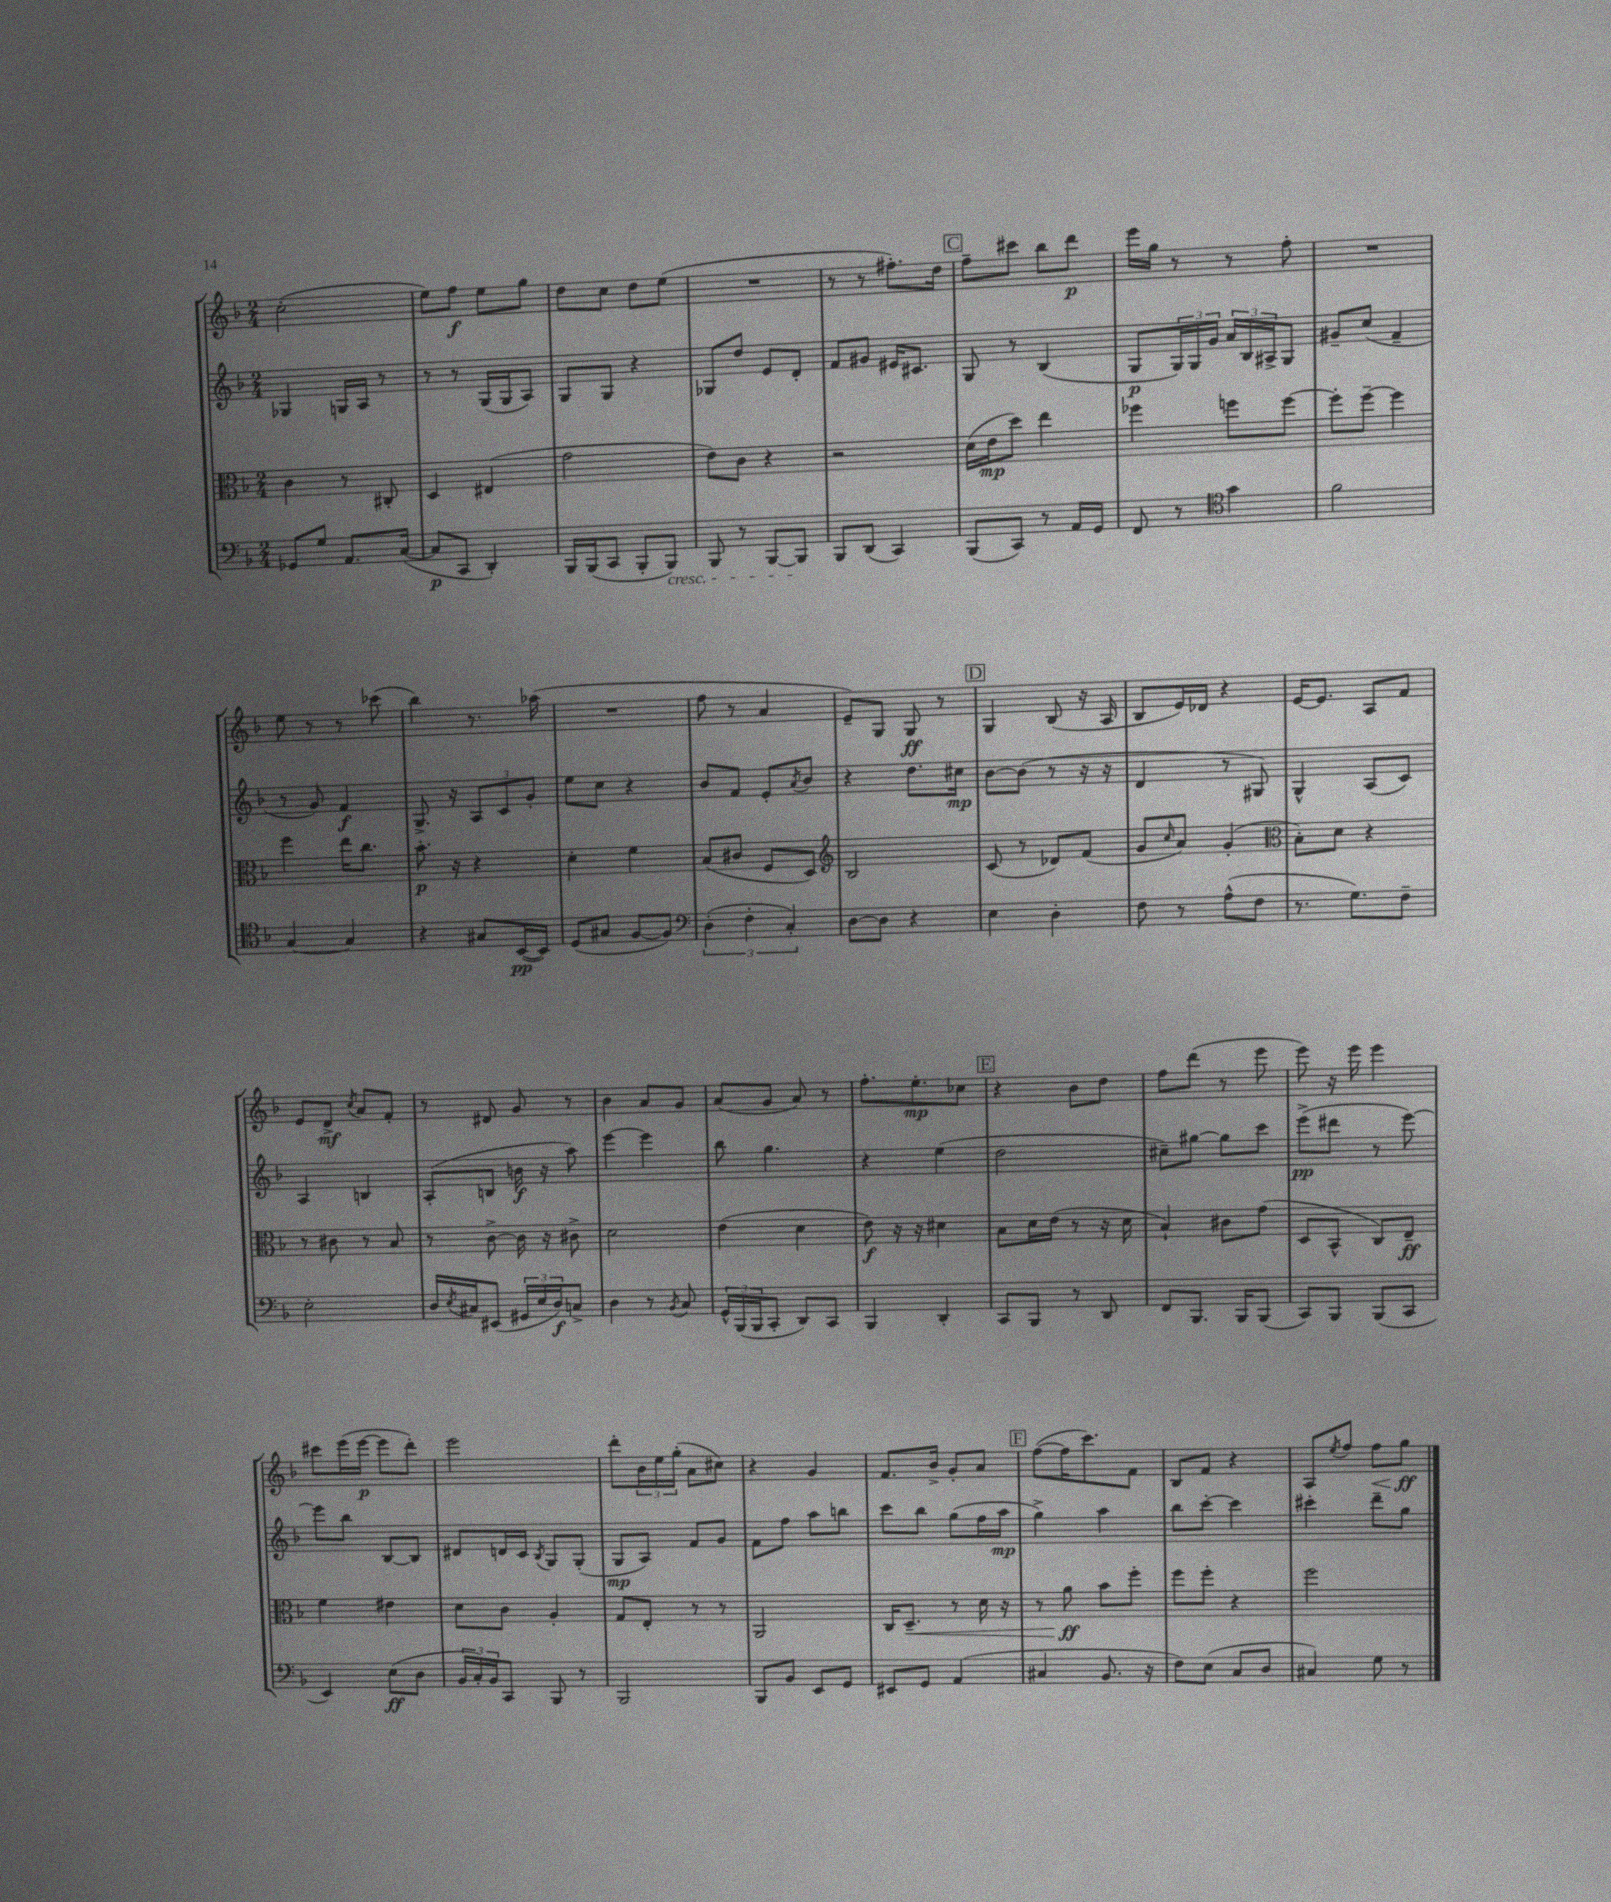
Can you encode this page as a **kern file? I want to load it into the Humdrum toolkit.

**kern	**dynam	**kern	**dynam	**kern	**dynam	**kern	**dynam
*part4	*part4	*part3	*part3	*part2	*part2	*part1	*part1
*staff4	*staff4	*staff3	*staff3	*staff2	*staff2	*staff1	*staff1
*clefF4	*	*clefC3	*	*clefG2	*	*clefG2	*
*k[b-]	*	*k[b-]	*	*k[b-]	*	*k[b-]	*
*M2/4	*	*M2/4	*	*M2/4	*	*M2/4	*
=16	=16	=16	=16	=16	=16	=16	=16
8GG-X/L	.	4c\	.	4G-X/	.	(2cc'\	.
8G/J	.	.	.	.	.	.	.
8.AA/L	.	8r	.	16Gn/LL	.	.	.
.	.	.	.	16A/JJ	.	.	.
.	.	8C#X'/	.	8r	.	.	.
([16C/Jk	.	.	.	.	.	.	.
=17	=17	=17	=17	=17	=17	=17	=17
8C/L]	p	4D/	.	8r	.	8ee\L)	.
8CC/J	.	.	.	8r	.	8ff\J	f
4DD'/)	.	(4E#X/	.	(16G/LL	.	8ee\L	.
.	.	.	.	16G/J	.	.	.
.	.	.	.	8A/J)	.	8gg\J	.
=18	=18	=18	=18	=18	=18	=18	=18
16BBB-/LL	.	2g\	.	8G/L	.	8dd\L	.
(16BBB-/J	.	.	.	.	.	.	.
8CC/J	.	.	.	8G/J	.	8cc\J	.
8BBB-'/L	.	.	.	4r	.	8dd\L	.
!LO:TX:b:i:t=cresc.	!	!	!	!	!	!	!
8BBB-/J)	.	.	.	.	.	(8ee\J	.
=19	=19	=19	=19	=19	=19	=19	=19
8BBB-/	.	8e\L)	.	8G-X/L	.	2r	.
8r	.	8c\J	.	8dd/J	.	.	.
[8BBB-/L	.	4r	.	8e/L	.	.	.
8BBB-/J]	.	.	.	8d'/J	.	.	.
=20	=20	=20	=20	=20	=20	=20	=20
8BBB-/L	.	2r	.	8f/L	.	8r	.
(8DD/J	.	.	.	8g#X/J	.	8r	.
4CC/)	.	.	.	16e#X/KL	.	8.ff#X'\L)	.
.	.	.	.	8.c#X/J	.	.	.
.	.	.	.	.	.	16dd\Jk	.
!!LO:REH:place=s1:t=C
=21	=21	=21	=21	=21	=21	=21	=21
(8BBB-/L	.	(16d\LL	.	8G/	.	8ff~\L	.
.	.	16e\J	mp	.	.	.	.
8CC/J)	.	8dd\J)	.	8r	.	8ccc#X\J	.
8r	.	4ee\	.	(4B-/	.	8bb-\L	.
16AA/LL	.	.	.	.	.	8ddd\J	p
16GG/JJ	.	.	.	.	.	.	.
=22	=22	=22	=22	=22	=22	=22	=22
8FF/	.	4ff-X\	.	8G/L	p	16eee\LL	.
.	.	.	.	.	.	16gg\JJ	.
8r	.	.	.	24G/L)	.	8r	.
.	.	.	.	24G/	.	.	.
.	.	.	.	24g/JJ	.	.	.
*clefC4	*	*	*	*	*	*	*
4g\	.	8ffn\L	.	24a/LL	.	8r	.
.	.	.	.	24B-/	.	.	.
.	.	.	.	24A#X^/J	.	.	.
.	.	[8ff\J	.	8G/J	.	8ff'\	.
=23	=23	=23	=23	=23	=23	=23	=23
2f\	.	8ff'\L]	.	8g#X~/L	.	2r	.
.	.	[8ff~\J	.	(8cc/J	.	.	.
.	.	4ff\]	.	4f~/	.	.	.
!!LO:LB:g=z
=24	=24	=24	=24	=24	=24	=24	=24
[4G/	.	4ff\	.	8r	.	8ee\	.
.	.	.	.	8g/)	.	8r	.
4G/]	.	16ee\KL	.	4f/	f	8r	.
.	.	8.cc\J	.	.	.	.	.
.	.	.	.	.	.	(8ccc-X\	.
=25	=25	=25	=25	=25	=25	=25	=25
4r	.	8.b-'\	p	8.G^/	.	4bb-\)	.
.	.	16r	.	16r	.	.	.
8G#X/L	.	4r	.	12A/L	.	8.r	.
.	.	.	.	12c/	.	.	.
([16BB-/L	pp	.	.	.	.	.	.
.	.	.	.	12g'/J	.	.	.
16BB-/JJ])	.	.	.	.	.	(16aa-X\	.
=26	=26	=26	=26	=26	=26	=26	=26
(8D/L	.	4d'\	.	8ee\L	.	2r	.
8G#X/J	.	.	.	8cc\J	.	.	.
[8F/L	.	4f\	.	4r	.	.	.
8F/J])	.	.	.	.	.	.	.
=27	=27	=27	=27	=27	=27	=27	=27
*clefF4	*	*	*	*	*	*	*
(6D'\	.	(8B-/L	.	8b-/L	.	8ff\	.
.	.	8c#X/J	.	8f/J	.	8r	.
6F'\	.	.	.	.	.	.	.
.	.	8F/L	.	8e'/L	.	4a/	.
6C'/)	.	.	.	.	.	.	.
.	.	.	.	8qa/	.	.	.
.	.	8D/J)	.	8b-/J	.	.	.
=28	=28	=28	=28	=28	=28	=28	=28
*	*	*clefG2	*	*	*	*	*
[8D\L	.	2B-/	.	4r	.	8e~/L)	.
8D\J]	.	.	.	.	.	8G/J	.
4r	.	.	.	8.dd\L	.	8G/	ff
.	.	.	.	.	.	8r	.
.	.	.	.	16cc#X\Jk	mp	.	.
!!LO:REH:place=s1:t=D
=29	=29	=29	=29	=29	=29	=29	=29
4E\	.	(8c/	.	[8b-\L	.	4G/	.
.	.	8r	.	(8b-\J]	.	.	.
4D'\	.	8d-X/L)	.	8r	.	(8B-/	.
.	.	(8f/J	.	16r	.	16r	.
.	.	.	.	16r	.	16A/	.
=30	=30	=30	=30	=30	=30	=30	=30
8F\	.	8g/L	.	4d/	.	8B-/L	.
.	.	16qqcc/	.	.	.	.	.
8r	.	8a/J)	.	.	.	16e/L)	.
.	.	.	.	.	.	16d-X/JJ	.
(8A^^\L	.	(4g'/	.	8r	.	4r	.
8F\J	.	.	.	8G#X/)	.	.	.
=31	=31	=31	=31	=31	=31	=31	=31
*	*	*clefC3	*	*	*	*	*
8.r	.	8B-'\L)	.	4G^^/	.	[16e/KL	.
.	.	.	.	.	.	8.e/J]	.
.	.	8d\J	.	.	.	.	.
8.G\L)	.	.	.	.	.	.	.
.	.	4r	.	(8A/L	.	8A/L	.
8F~\J	.	.	.	8c/J)	.	8f/J	.
!!LO:LB:g=z
=32	=32	=32	=32	=32	=32	=32	=32
2E'\	.	8r	.	4A/	.	8e/L	.
.	.	8c#X\	.	.	.	8d^/J	mf
.	.	.	.	.	.	8qcc/	.
.	.	8r	.	4Bn/	.	8a/L	.
.	.	8B-/	.	.	.	8f'/J	.
=33	=33	=33	=33	=33	=33	=33	=33
16D/LL	.	8r	.	(8A'/L	.	8r	.
8qE/	.	.	.	.	.	.	.
16C#X/J	.	.	.	.	.	.	.
(8EE#X/J	.	[8c^\	.	8Bn/J	.	8d#X/	.
24GG#X/LL	.	16c\]	.	16bn\	f	8g/	.
24E/	.	.	.	.	.	.	.
.	.	16r	.	16r	.	.	.
24D/J)	f	.	.	.	.	.	.
8Cn^/J	.	8c#X^\	.	8aa\)	.	8r	.
=34	=34	=34	=34	=34	=34	=34	=34
4D\	.	2d\	.	[4eee\	.	4b-\	.
8r	.	.	.	4eee\]	.	8a/L	.
8qBB-/	.	.	.	.	.	.	.
8C/	.	.	.	.	.	8g/J	.
=35	=35	=35	=35	=35	=35	=35	=35
24GG^^/LL	.	(4e\	.	8bb-\	.	(8a/L	.
(24BBB-/	.	.	.	.	.	.	.
24BBB-/J	.	.	.	.	.	.	.
8CC'/J	.	.	.	4.gg\	.	8g/J	.
8DD/L)	.	4d\	.	.	.	8a/)	.
8CC/J	.	.	.	.	.	8r	.
=36	=36	=36	=36	=36	=36	=36	=36
4BBB-/	.	8e\)	f	4r	.	8.ff'\L	.
.	.	16r	.	.	.	.	.
.	.	16r	.	.	.	8.ee'\	mp
4DD'/	.	4d#X\	.	(4ee\	.	.	.
.	.	.	.	.	.	8cc-X\J	.
!!LO:REH:place=s1:t=E
=37	=37	=37	=37	=37	=37	=37	=37
8CC/L	.	8B-\L	.	2dd\	.	4r	.
8BBB-/J	.	16d\L	.	.	.	.	.
.	.	(16e\JJ	.	.	.	.	.
8r	.	8r	.	.	.	8b-\L	.
8DD/	.	16r	.	.	.	8dd\J	.
.	.	16d\	.	.	.	.	.
=38	=38	=38	=38	=38	=38	=38	=38
8FF/L	.	4B-`/)	.	8cc#X~\L)	.	8ff\L	.
8.BBB-/J	.	.	.	[8gg#X\J	.	(8ddd\J	.
.	.	8c#X\L	.	8gg#\L]	.	8r	.
16BBB-/KL	.	.	.	.	.	.	.
(8BBB-/J	.	(8g\J	.	8ccc\J	.	8eee\	.
=39	=39	=39	=39	=39	=39	=39	=39
8CC/L)	.	8D/L	.	(8eee^\L	pp	8eee\)	.
8BBB-/J	.	8BB-^^/J	.	8ddd#X\J	.	16r	.
.	.	.	.	.	.	16eee\	.
(8BBB-/L	.	8C/L)	.	8r	.	4eee\	.
8CC/J	.	8E~/J	ff	[8eee\)	.	.	.
!!LO:LB:g=z
=40	=40	=40	=40	=40	=40	=40	=40
4EE/)	.	4f\	.	8eee\L]	.	8ccc#X\L	.
.	.	.	.	8bb-\J	.	(16eee\L	.
.	.	.	.	.	.	[16eee\JJ	p
(8E\L	ff	4e#X\	.	[8B-/L	.	8eee\L]	.
8D\J	.	.	.	8B-/J]	.	8ddd'\J)	.
=41	=41	=41	=41	=41	=41	=41	=41
24BB-/LL	.	8d\L	.	8d#X/L	.	2eee\	.
24C'/)	.	.	.	.	.	.	.
24BB-/J	.	.	.	.	.	.	.
8CC/J	.	8c\J	.	16dn/L	.	.	.
.	.	.	.	16c/JJ	.	.	.
.	.	.	.	8qB-/	.	.	.
8BBB-/	.	4A'/	.	8G/L	.	.	.
8r	.	.	.	(8G'/J	.	.	.
=42	=42	=42	=42	=42	=42	=42	=42
2BBB-/	.	8G/L	.	8G/L	mp	8ddd'\L	.
.	.	8E'/J	.	8A/J)	.	24b-\L	.
.	.	.	.	.	.	24ee\	.
.	.	.	.	.	.	(24gg'\JJ	.
.	.	8r	.	8f/L	.	8a\L	.
.	.	8r	.	8g/J	.	8cc#X\J)	.
=43	=43	=43	=43	=43	=43	=43	=43
8BBB-/L	.	2AA/	.	8f\L	.	4r	.
8BB-/J	.	.	.	8ff\J	.	.	.
8EE/L	.	.	.	8aa\L	.	4g/	.
8GG/J	.	.	.	8bbn\J	.	.	.
=44	=44	=44	=44	=44	=44	=44	=44
8EE#X/L	.	16C/KL	.	8ccc\L	.	8.f/L	.
!	!	!	!LO:HP:b	!	!	!	!
.	.	8.D~/J	<	.	.	.	.
8GG/J	.	.	.	8bb-\J	.	.	.
.	.	.	.	.	.	16b-^/Jk	.
(4AA/	.	8r	.	(8gg\L	.	8g'/L	.
.	.	16d\	.	16ff\L	.	8a/J	.
.	.	16r	.	16aa\JJ	mp	.	.
!!LO:REH:place=s1:t=F
=45	=45	=45	=45	=45	=45	=45	=45
4C#X/	.	8r	.	4gg^\)	.	([8ff\L	.
.	.	8a\	ff	.	.	16ff\K]	.
.	.	.	.	.	.	8.ccc\)	.
8.BB-/	.	8b-\L	[	4aa\	.	.	.
.	.	8ff'\J	.	.	.	8f\J	.
16r	.	.	.	.	.	.	.
=46	=46	=46	=46	=46	=46	=46	=46
8F\L)	.	8ff\L	.	8bb-\L	.	8B-/L	.
(8E\J	.	8ff'\J	.	[8ccc'\J	.	8f/J	.
8C/L	.	4r	.	4ccc\]	.	4r	.
8D/J	.	.	.	.	.	.	.
=47	=47	=47	=47	=47	=47	=47	=47
4C#X/)	.	2ff\	.	4ccc#X'\	.	8A/L	.
.	.	.	.	.	.	8qee/	.
.	.	.	.	.	.	8ff/J	.
!	!	!	!	!	!	!	!LO:HP:b
8G\	.	.	.	8ddd~\L	.	8ff\L	<
8r	.	.	.	8gg\J	.	8gg\J	ff
.	.	.	.	.	.	.	[
==	==	==	==	==	==	==	==
*-	*-	*-	*-	*-	*-	*-	*-
